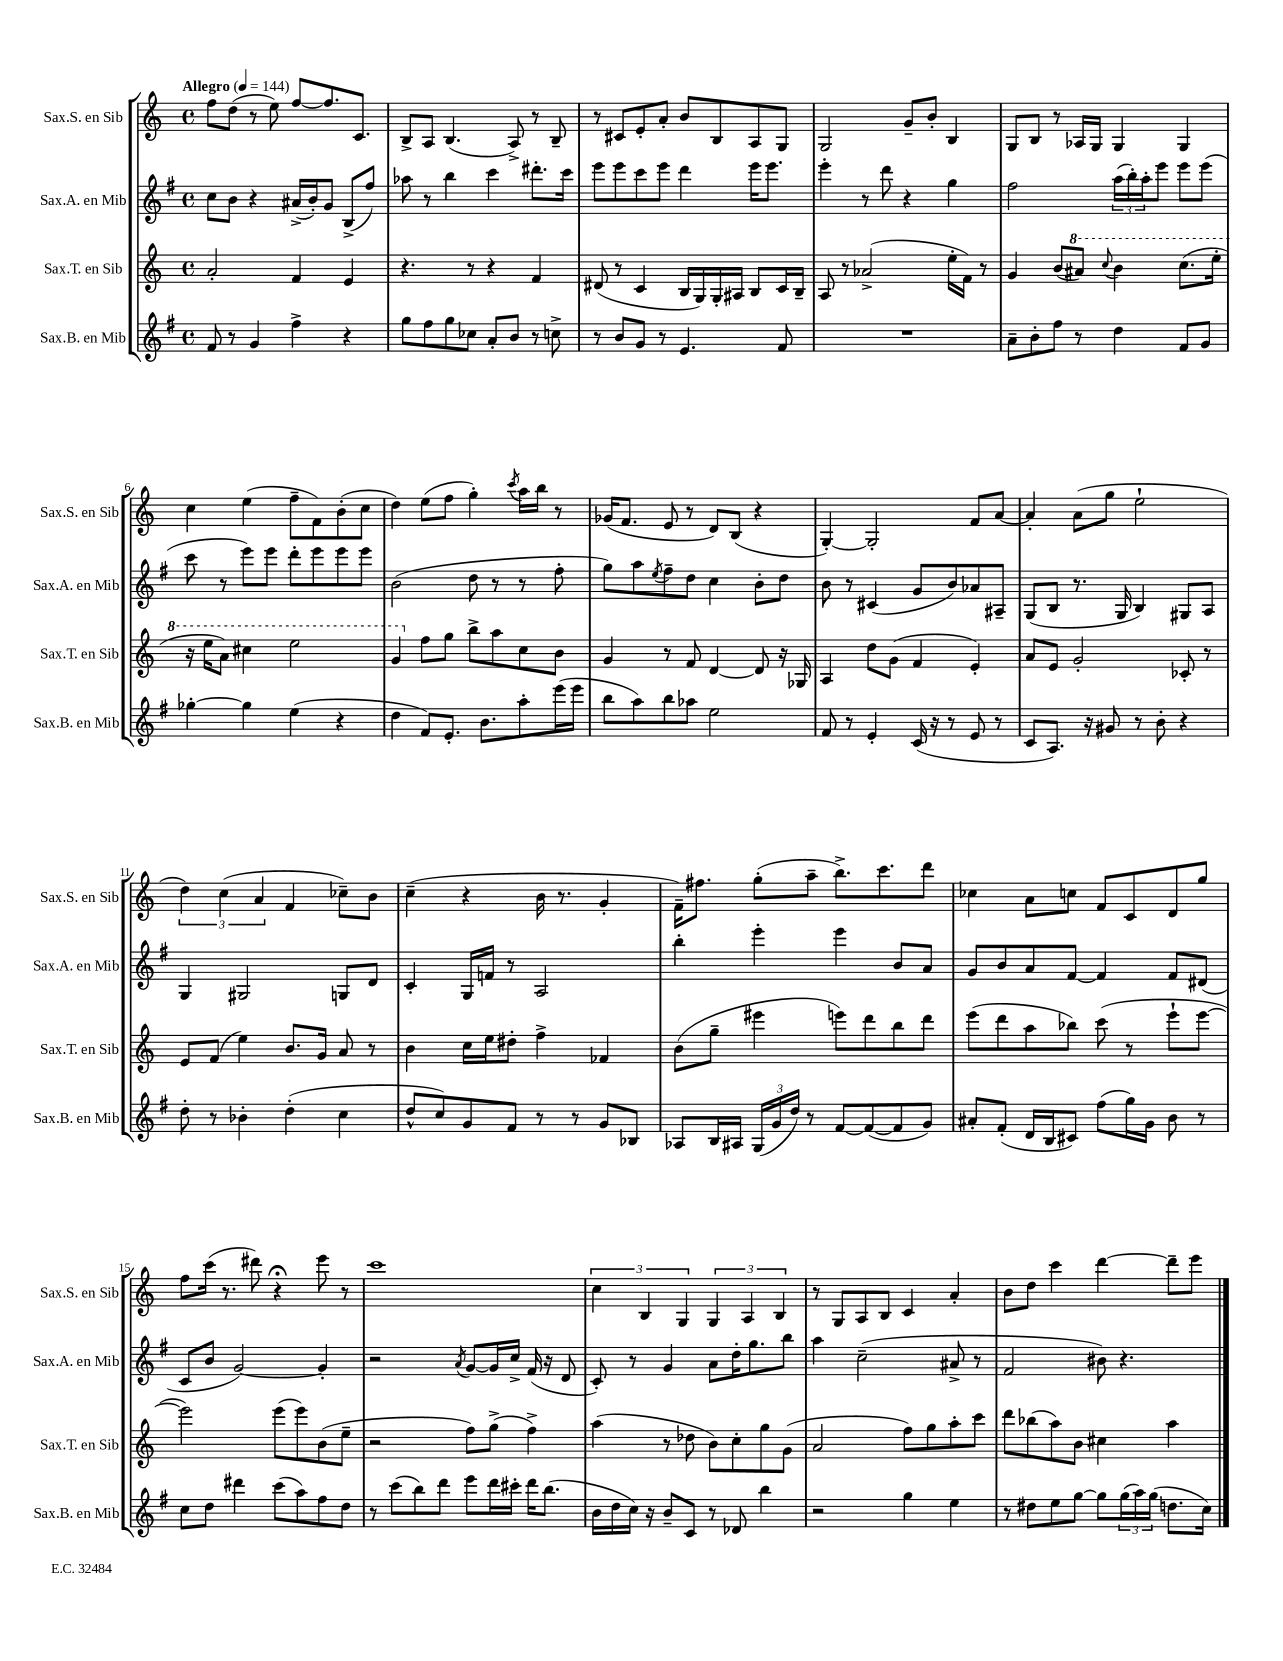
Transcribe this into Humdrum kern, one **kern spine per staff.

**kern	**kern	**kern	**kern
*staff4	*staff3	*staff2	*staff1
*clefG2	*clefG2	*clefG2	*clefG2
*k[f#]	*k[]	*k[f#]	*k[]
*M4/4	*M4/4	*M4/4	*M4/4
*met(c)	*met(c)	*met(c)	*met(c)
*MM144	*MM144	*MM144	*MM144
8f#	2a'	8cc	8ff
8r	.	8b	(8dd
4g	.	4r	8r
.	.	.	8ee)
4ff#^	4f	(16a#^	[8ff
.	.	16b')	.
.	.	8g	8.ff]
4r	4e	(8B^	.
.	.	.	8.c
.	.	8ff#)	.
=	=	=	=
8gg	4.r	8aa-	8B^
8ff#	.	8r	8A
8gg	.	4bb	(4.B
8cc-	8r	.	.
8a'	4r	4ccc	.
8b	.	.	8A^)
8r	4f	8.ddd#'	8r
8cc^	.	.	8B~
.	.	16ccc	.
=	=	=	=
8r	(8d#	8eee	8r
8b	8r	8eee	8c#
8g	4c	8ccc	8e'
8r	.	8eee	8a'
4.e	16B	4ddd	8b
.	16G)	.	.
.	16G'	.	8B
.	16A#	.	.
.	8B	16eee	8A
.	.	8.eee	.
8f#	16c	.	8G
.	16B~	.	.
=	=	=	=
1r	8A	4eee'	2G
.	8r	.	.
.	(2a-^	8r	.
.	.	8ddd	.
.	.	4r	8g~
.	.	.	8b'
.	16ee'	4gg	4B
.	16f)	.	.
.	8r	.	.
=	=	=	=
8a~	4g	2ff#	8G
8b'	.	.	8B
8ff#	(8b	.	8r
8r	8aa#)	.	16A-
.	.	.	16G
.	8qqccc	.	.
4dd	4bb	(24aa	4G
.	.	24bb')	.
.	.	24aa'	.
.	.	8eee	.
8f#	(8.ccc	8eee	4G
8g	.	(8eee	.
.	16eee'	.	.
=	=	=	=
[4gg-'	16r	8ccc	4cc
.	16eee	.	.
.	8aa)	8r	.
4gg-]	4ccc#	8eee)	(4ee
.	.	8eee	.
(4ee	2eee	8ddd'	8ff~
.	.	8eee	8f)
4r	.	8eee	(8b'
.	.	8eee	8cc
=	=	=	=
4dd	4gg	(2b	4dd)
8f#)	8ff	.	(8ee
8.e'	8gg	.	8ff
.	8bb^	8dd	4gg')
8.b	.	.	.
.	8aa	8r	.
.	.	.	8qccc
8aa'	8cc	8r	16aa
.	.	.	16bb
(16eee	8b	8ff#'	8r
16eee	.	.	.
=	=	=	=
8bb	4g	8gg)	(16g-
.	.	.	8.f
8aa)	.	8aa	.
.	.	8qee	.
8bb	8r	8ff#~	8e
8aa-	8f	8dd	8r
2ee	[4d	4cc	8d)
.	.	.	(8B
.	8d]	8b'	4r
.	16r	8dd	.
.	16G-	.	.
=	=	=	=
8f#	4A	8b	[4G')
8r	.	8r	.
4e'	8dd	(4c#	2G']
.	(8g	.	.
(16c	4f	8g	.
16r	.	.	.
8r	.	8b)	.
8e	4e')	8a-	8f
8r	.	8A#~	[8a
=	=	=	=
8c	8a	(8G	4a']
8.A)	8e	8B	.
.	2g'	8.r	(8a
16r	.	.	.
8g#	.	.	8gg
.	.	16G	.
8r	.	4B)	2ee`
8b'	.	.	.
4r	8c-'	8G#	.
.	8r	8A	.
=	=	=	=
8dd'	8e	4G	6dd)
8r	(8f	.	.
.	.	.	(6cc
4b-'	4ee)	2G#	.
.	.	.	6a
(4dd'	8.b	.	4f
.	16g	.	.
4cc	8a	8G	8cc-~)
.	8r	8d	8b
=	=	=	=
8dd^^	4b	4c'	(4cc~
8cc)	.	.	.
8g	16cc	16G	4r
.	16ee	16f	.
8f#	8dd#'	8r	.
8r	4ff^	2A	16b
.	.	.	8.r
8r	.	.	.
8g	4f-	.	4g'
8B-	.	.	.
=	=	=	=
8A-	(8b	4bb'	16f~)
.	.	.	8.ff#
16B	8gg~	.	.
16A#	.	.	.
(24G	4eee#	4eee'	(8gg'
24g	.	.	.
24dd)	.	.	.
8r	.	.	8aa~
[8f#	8eee)	4eee	8.bb^)
(8f#_	8ddd	.	.
.	.	.	8.ccc
8f#]	8bb	8b	.
8g)	8ddd	8a	8ddd
=	=	=	=
8a#'	(8eee	8g	4cc-
(8f#'	8ddd	8b	.
16d	8aa	8a	8a
16B	.	.	.
8c#)	8bb-)	[8f#	8cc
(8ff#	(8ccc	4f#]	8f
16gg)	8r	.	8c
16g	.	.	.
8b	8eee`	8f#	8d
8r	[8eee	(8d#	8gg
=	=	=	=
8cc	2eee])	8c	8ff
8dd	.	8b	(16ccc
.	.	.	8.r
4ddd#	.	[2g)	.
.	.	.	8ddd#)
(8ccc	(8eee	.	4r;
8aa)	8eee)	.	.
8ff#	(8b	4g']	8eee
8dd	8ee~	.	8r
=	=	=	=
8r	2r	2r	1ccc
(8ccc	.	.	.
8bb)	.	.	.
8ddd	.	.	.
.	.	8qa	.
8eee	8ff)	[8g	.
16ddd	(8gg^	16g]	.
16ccc#'	.	16cc^	.
16ddd	4ff^)	(16f#	.
(8.bb	.	16r	.
.	.	8d	.
=	=	=	=
16b	(4aa	8c')	6cc
16dd	.	.	.
16cc)	.	8r	.
.	.	.	6B
16r	.	.	.
8b~	8r	4g	.
.	.	.	6G
8c	8dd-	.	.
8r	8b)	8a	6G
8d-	8cc'	16dd'	.
.	.	.	6A
.	.	8.gg	.
4bb	8gg	.	.
.	.	.	6B
.	(8g	8bb	.
=	=	=	=
2r	2a	4aa	8r
.	.	.	8G
.	.	(2cc~	8A
.	.	.	8B
4gg	8ff)	.	4c
.	8gg	.	.
4ee	8aa'	8a#^	4a'
.	8ccc	8r	.
=	=	=	=
8r	8ddd	2f#	8b
8dd#	(8bb-	.	8dd
8ee	8aa)	.	4ccc
[8gg	8b	.	.
8gg]	4cc#	8b#)	[4ddd
(24gg	.	4.r	.
24aa)	.	.	.
(24gg	.	.	.
8.dd	4aa	.	8ddd~]
.	.	.	8eee
16cc)	.	.	.
==	==	==	==
*-	*-	*-	*-
